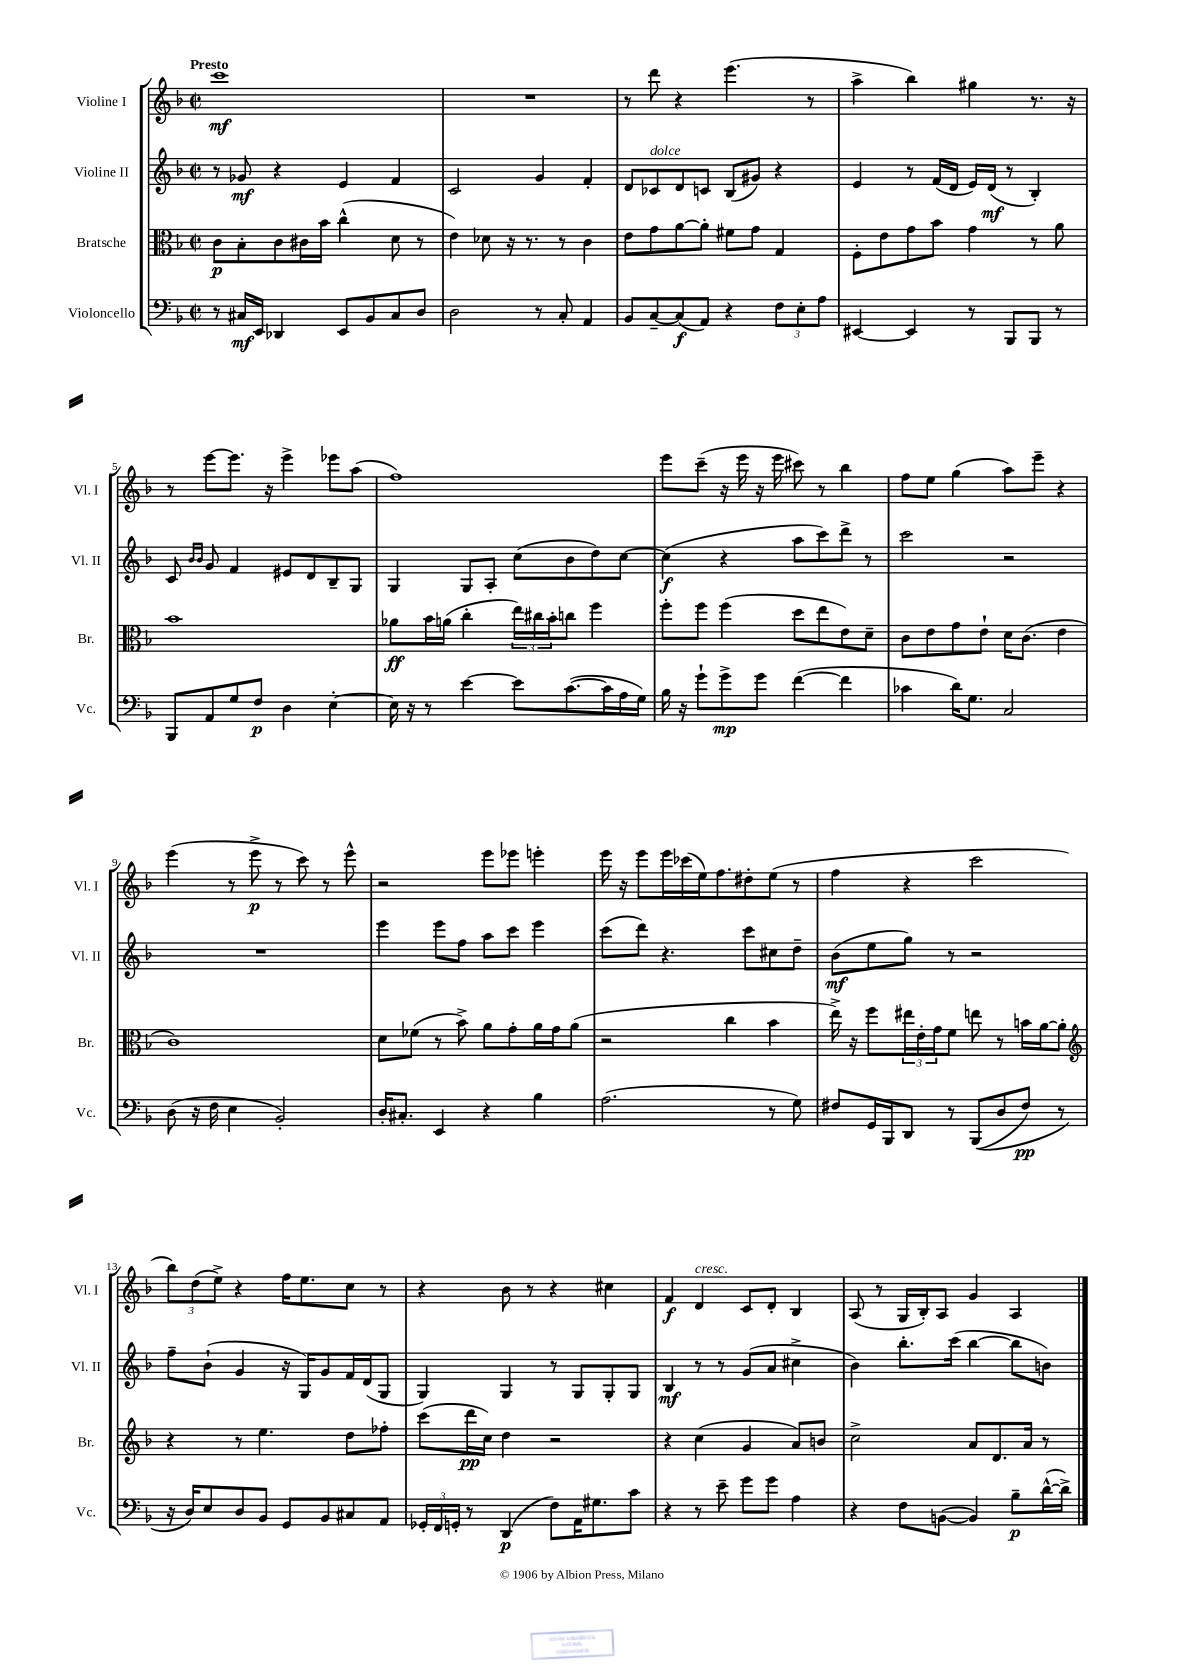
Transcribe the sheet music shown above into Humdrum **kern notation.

**kern	**kern	**kern	**kern
*staff4	*staff3	*staff2	*staff1
*clefF4	*clefC3	*clefG2	*clefG2
*k[b-]	*k[b-]	*k[b-]	*k[b-]
*M2/2	*M2/2	*M2/2	*M2/2
*met(c|)	*met(c|)	*met(c|)	*met(c|)
8r	8c\L	8r	1ccc
16C#/LL	8B-'\	8g-/	.
16EE/JJ	.	.	.
4DD-/	8c\	4r	.
.	16c#\L	.	.
.	16b-\JJ	.	.
8EE/L	(4cc^^\	4e/	.
8BB-/	.	.	.
8C#/	8d\	4f/	.
8D/J	8r	.	.
=	=	=	=
2D\	4e\)	2c/	1r
.	8d-\	.	.
.	16r	.	.
.	8.r	.	.
8r	.	4g/	.
8C'/	8r	.	.
4AA/	4c\	4f'/	.
=	=	=	=
8BB-/L	8e\L	8d/L	8r
[8C~/	8g\	8c-/	8ddd\
(8C/]	[8a\	8d/	4r
8AA/J)	8a'\]J	8c/J	.
4r	8f#\L	(8B-/L	(4.eee\
.	8g\J	8g#/J)	.
12F\L	4G/	4r	.
12E'\	.	.	.
.	.	.	8r
12A\J	.	.	.
=	=	=	=
[4EE#/	8F'\L	4e/	4aa^\
.	8e\	.	.
4EE#/]	8g\	8r	4bb-\)
.	8b-\J	(16f/LL	.
.	.	16d/JJ	.
8r	4g\	16e/LL)	4gg#\
.	.	(16d/JJ	.
8BBB-/L	.	8r	.
8BBB-/J	8r	4B-'/)	8.r
8r	8a\	.	.
.	.	.	16r
=	=	=	=
8BBB-/L	1b-	8c/	8r
.	.	16qqb-/LL	.
.	.	16qqb-/JJ	.
8AA/	.	8g/	[8eee\L
8G/	.	4f/	8.eee\]J
8F/J	.	.	.
.	.	.	16r
4D\	.	8e#/L	4eee^\
.	.	8d/	.
[4E'\	.	8B-~/	8eee-\L
.	.	8G/J	(8aa\J
=	=	=	=
16E\]	8a-\L	4G/	1ff)
16r	.	.	.
8r	16b-\L	.	.
.	(16a\JJ	.	.
[4e\	4cc'\	8G/L	.
.	.	8A'/J	.
8e\]L	24ee\LL)	(8cc\L	.
.	24cc#\	.	.
.	24b-'\J	.	.
([8.c\	8cc\J	8b-\	.
.	4ff\	8dd\)	.
16c\]L	.	.	.
16A\	.	[8cc\J	.
16G\JJ)	.	.	.
=	=	=	=
16B-\	8ff'\L	(4cc\]	8eee\L
16r	.	.	.
8g`\L	8ff\J	.	(8ccc~\J
8g^\	(4ff\	4r	16r
.	.	.	16eee\
8g\J	.	.	16r
.	.	.	16eee\
([4f\	8dd\L	8aa\L	8ccc#\)
.	8ee\	8ccc\)	8r
4f\]	8e\)	8ddd^\J	4bb-\
.	8d~\J	8r	.
=	=	=	=
4c-\	8c\L	2ccc\	8ff\L
.	8e\	.	8ee\J
16d\LK)	8g\	.	(4gg\
8.G\J	.	.	.
.	8e`\J	.	.
2C/	16d\LK	2r	8aa\L)
.	(8.c\J	.	.
.	.	.	8eee~\J
.	4e\	.	4r
=	=	=	=
(8D\	1c)	1r	(4eee\
16r	.	.	.
16F\	.	.	.
4E\	.	.	8r
.	.	.	8eee^\
2BB-'/)	.	.	8r
.	.	.	8ccc\)
.	.	.	8r
.	.	.	8eee^^\
=	=	=	=
16D'/LK	8d\L	4eee\	2r
8.C#'/J	.	.	.
.	(8f-\J	.	.
4EE/	8r	8eee\L	.
.	8b-^\)	8ff\J	.
4r	8a\L	8aa\L	8eee\L
.	8g'\	8ccc\J	8eee-\J
4B-\	16a\L	4eee\	4eee'\
.	16g\J	.	.
.	(8a\J	.	.
=	=	=	=
(2.A\	2r	(8ccc\L	16eee\
.	.	.	16r
.	.	8ddd\J)	8eee\L
.	.	4.r	16eee\L
.	.	.	(16ccc-\
.	.	.	16ee\J)
.	.	.	8.ff\
.	4cc\	.	.
.	.	8ccc\L	8dd#'\
8r	4b-\	8cc#\	(8ee\J
8G\)	.	8dd~\J	8r
=	=	=	=
8F#/L	16ee^\)	(8b-\L	4ff\
.	16r	.	.
16GG/L	8ff\L	8ee\	.
16BBB-/J	.	.	.
8DD/J	24ee#\L	8gg\J)	4r
.	24e'\	.	.
.	24g\J	.	.
8r	8f\J	8r	.
&((8BBB-/L	8ee\	2r	2ccc\
8D/	8r	.	.
8F#/J)	16b\LL	.	.
.	[16a\J	.	.
8r	8a'\]J	.	.
=	=	=	=
*	*clefG2	*	*
16r	4r	8ff~\L	12bb-\L)
16D/LK&)	.	.	.
.	.	.	(12dd\
8E/	.	(8b-`\J	.
.	.	.	12ee^\J)
8D/	8r	4g/	4r
8BB-/J	4.ee\	.	.
8GG/L	.	16r	16ff\LK
.	.	16G/LK)	8.ee\
8BB-/	.	8g/	.
8C#/	8dd\L	16f/L	8cc\J
.	.	(16d/J	.
8AA/J	8ff-'\J	8G/J	8r
=	=	=	=
24GG-'/LL	(8ccc\L	4G/)	4r
24FF/	.	.	.
24GG'/JJ	.	.	.
8r	16ddd\L	.	.
.	16cc\JJ)	.	.
(4DD/	4dd\	4G/	8b-\
.	.	.	8r
8F\L)	2r	8r	4r
16AA\K	.	8G/L	.
8.G#\	.	.	.
.	.	8G'/	4cc#\
8c\J	.	8G/J	.
=	=	=	=
4r	4r	4B-/	4f/
8r	(4cc\	8r	4d/
8e~\	.	8r	.
8g\L	4g/	(8g/L	8c/L
8g\J	.	8a/J	8d'/J
4A\	8a/L)	4cc#^\	4B-/
.	8b/J	.	.
=	=	=	=
4r	2cc^\	4b-\)	(8A/
.	.	.	8r
8F\L	.	8.bb-'\L	16G/LL
.	.	.	16B-'/J)
([8BB\J	.	.	8A/J
.	.	(16ccc\Jk	.
4BB/])	8a/L	[4bb-\	4g/
.	8.d/	.	.
8B-~\L	.	8bb-\]L	4A/
.	16a/Jk	.	.
([16d^^\L	8r	8b\J)	.
16d^\]JJ)	.	.	.
==	==	==	==
*-	*-	*-	*-
